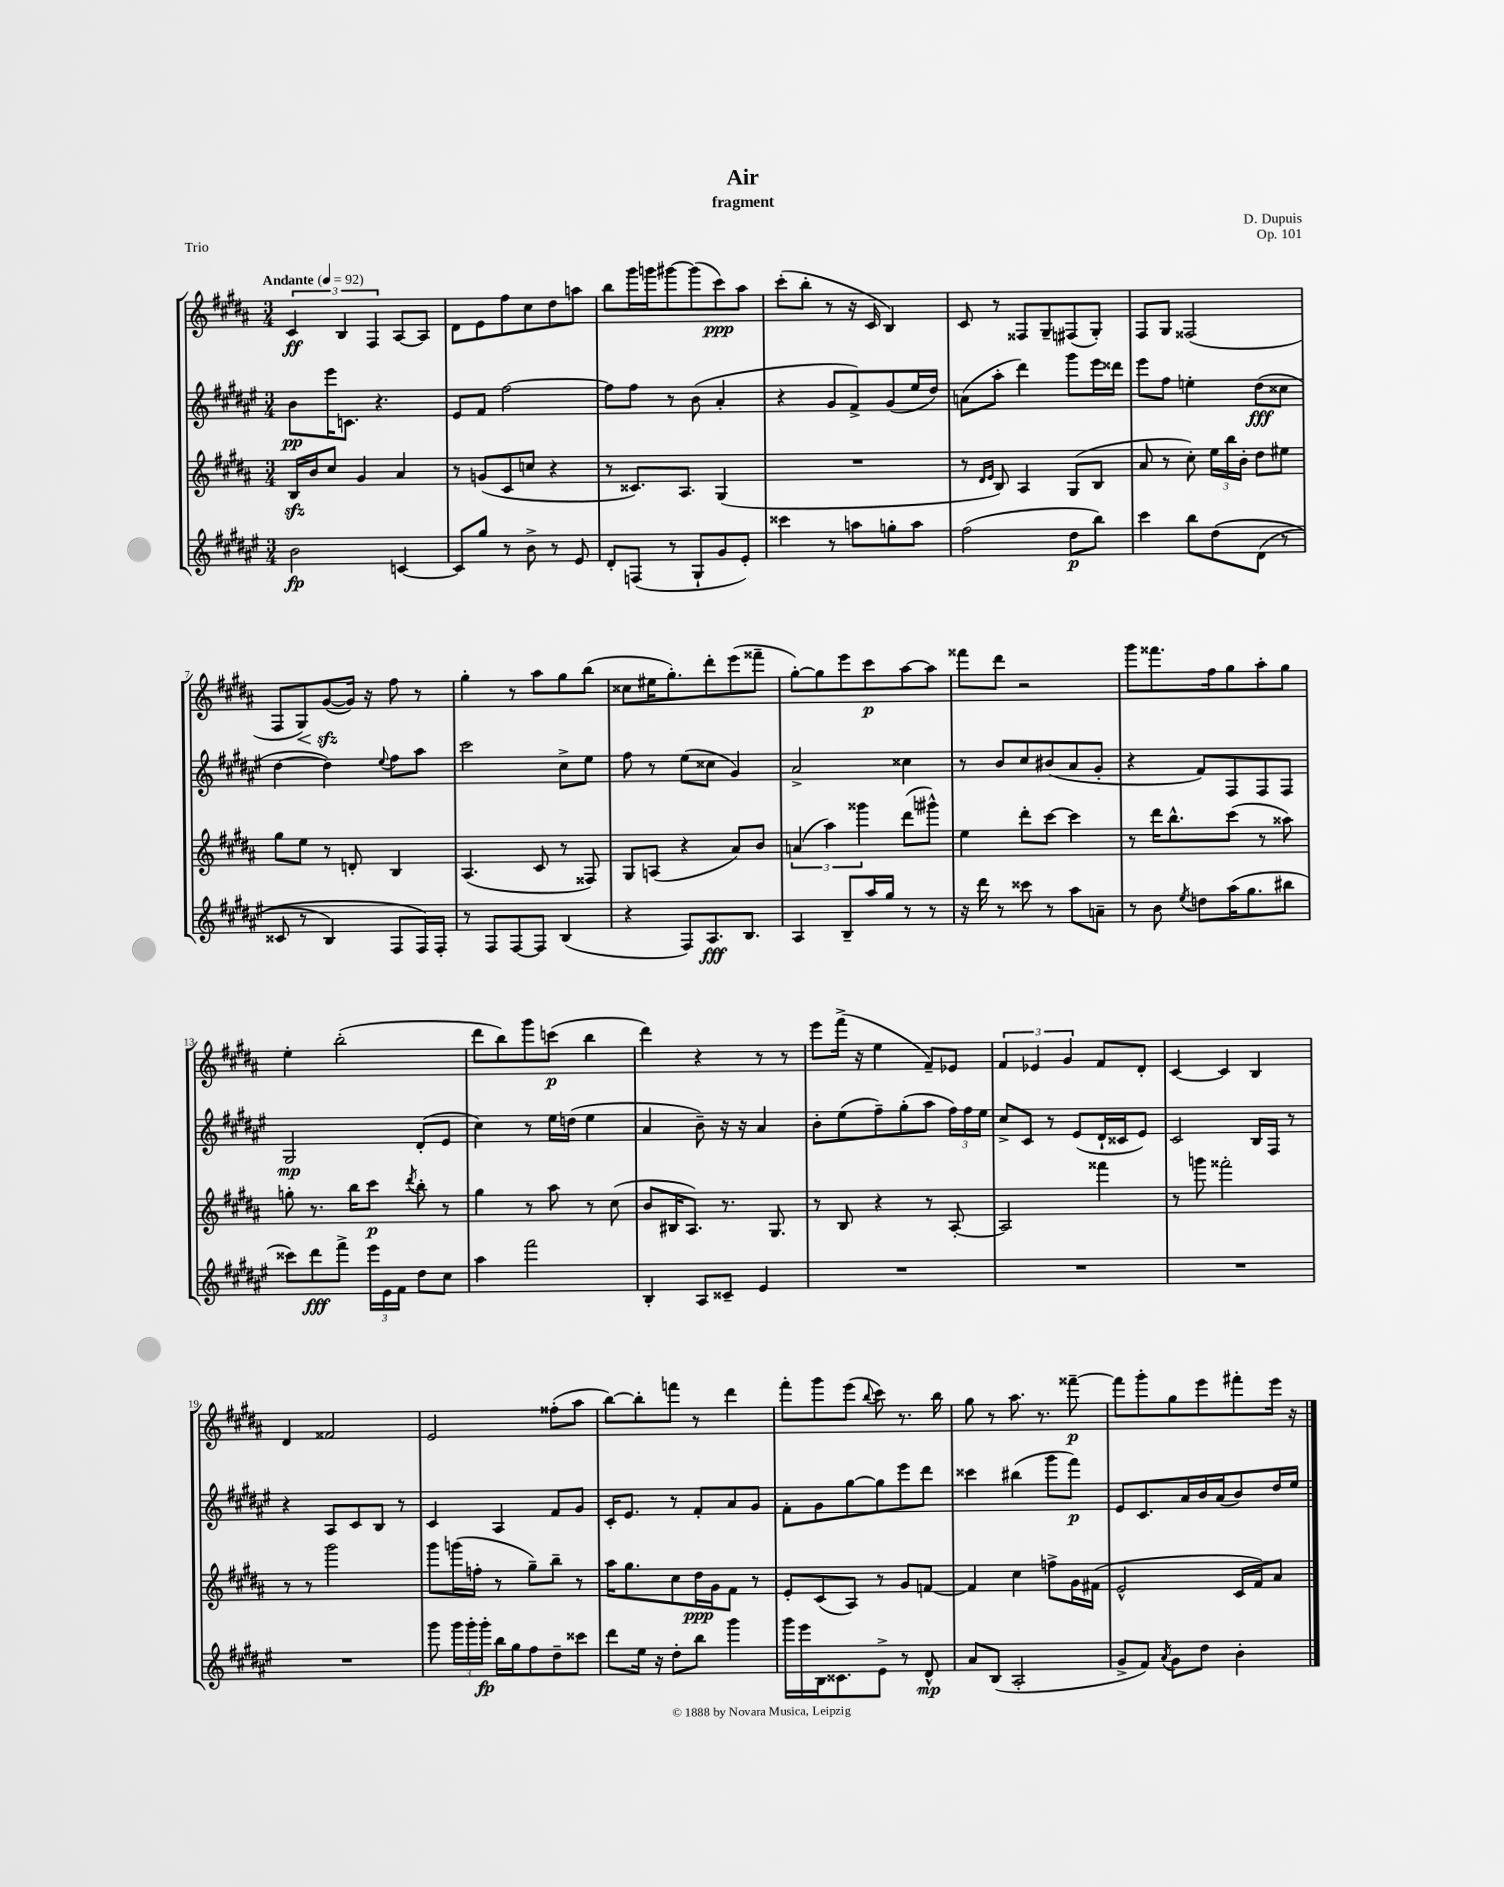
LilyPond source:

\header { title = "Air" composer = "D. Dupuis" subtitle = "fragment" opus = "Op. 101" piece = "Trio" }
<<
\new StaffGroup <<
\new Staff = "s0" {
    \clef treble \key b \major \numericTimeSignature \time 3/4 \tempo "Andante" 4 = 92
    \autoBeamOff \tuplet 3/2 { cis'4\ff b4 fis4 } ais8[~ ais8] |
    dis'8[ e'8 fis''8 cis''8 dis''8 a''8] |
    b''8[ gis'''16 g'''16 gis'''8~ gis'''8( cis'''8\ppp) ais''8] |
    cis'''8[-.( b''8]-. r8 r16 cis'16 b4) |
    cis'8 r8 fisis8[ gis8-- fis8( gis8]-.) |
    fis8[ gis8] fisis2( |
    fis8[ gis8\<) gis'8~\sfz\!( gis'16]) r16 fis''8 r8 |
    gis''4-. r8 ais''8[ gis''8 b''8]( |
    cisis''8[ eis''16 gis''8.-.) dis'''8-. e'''8( fisis'''8]-- |
    gis''8[~-.) gis''8 e'''8 cis'''8\p ais''8~ ais''8] |
    fisis'''8[ dis'''8] r2 |
    gis'''8[ fisis'''8. fis''16 gis''8 ais''8-. gis''8] |
    e''4-. b''2-.( |
    dis'''8[ b''8) gis'''8 c'''8]\p( b''4 |
    dis'''4) r4 r8 r8 |
    e'''8[ fis'''16]->( r16 e''4 fis'8[--) ees'8] |
    \tuplet 3/2 { fis'4 ees'4 gis'4 } fis'8[ dis'8]-. |
    cis'4~ cis'4 b4 |
    dis'4 fisis'2 |
    e'2 fisis''8[-.( ais''8] |
    b''8[~) b''8-. f'''8] r8 dis'''4 |
    fis'''8[-. gis'''8 e'''8]( \appoggiatura { b''8 } cis'''8) r8. b''16 |
    gis''8 r8 ais''8. r8. fisis'''8~--\p |
    fisis'''8[ gis'''8-. gis''8 e'''8 fis'''8-. e'''16] r16 \bar "|." |
}
\new Staff = "s1" {
    \clef treble \key fis \major \numericTimeSignature \time 3/4
    \autoBeamOff b'8[\pp eis'''16 c'8.] r4. |
    eis'8[ fis'8] fis''2~ |
    fis''8[ fis''8] r8 b'8( ais'4-. |
    r4 gis'8[ fis'8->) gis'8( eis''16 dis''16]) |
    a'8[( ais''8]-. dis'''4) gis'''8[ eis'''16 disis'''16] |
    eis'''8[ fis''8] e''4-. dis''8[\fff( cisis''8] |
    dis''4~ dis''4) \appoggiatura { eis''8 } fis''8[ ais''8] |
    cis'''2 cis''8[-> eis''8] |
    fis''8 r8 eis''8[( cisis''8] gis'4) |
    ais'2-> cisis''4 |
    r8 b'8[ cis''8 bis'8( ais'8 gis'8]-. |
    r4 fis'8[) fis8 fis8 fis8] |
    gis2\mp dis'8[-.( eis'8] |
    cis''4) r8 eis''16[ d''16]( eis''4 |
    ais'4 b'8--) r16 r16 ais'4 |
    b'8[-. eis''8( fis''8--) gis''8-.( ais''8] \tuplet 3/2 { fis''16[) fis''16 eis''16] } |
    cis''8[-> cis'8] r8 eis'8[( dis'16-! cisis'16 eis'8]) |
    cis'2 b16[ fis16] r8 |
    r4 ais8[ cis'8 b8] r8 |
    cis'4 ais4 fis'8[ gis'8] |
    cis'16[-. eis'8.] r8 fis'8[-. ais'8 gis'8] |
    fis'8[-. gis'8 gis''8~ gis''8 eis'''8 dis'''8] |
    cisis'''4 bis''4( gis'''8[ fis'''8]\p) |
    eis'8[ cis'8. ais'16 b'16 ais'16( b'8) dis''16 eis''16] \bar "|." |
}
\new Staff = "s2" {
    \clef treble \key b \major \numericTimeSignature \time 3/4
    \autoBeamOff b16[\sfz b'16 cis''8] gis'4 ais'4 |
    r8 g'8[( cis'8 c''8] r4 |
    r8 cisis'8.[) ais8.] gis4( |
    R2. |
    r8 \grace { dis'16[ e'16] } b8) ais4 gis8[( b8] |
    ais'8 r8 cis''8-.) \tuplet 3/2 { e''16[ b''16 b'16]-. } dis''8[ eis''8] |
    gis''8[ e''8] r8 d'8-. b4 |
    ais4.( cis'8 r8 fisis8) |
    gis8[ a8]( r4 ais'8[) b'8] |
    \tuplet 3/2 { a'4( ais''4) gisis'''4 } dis'''8[( gis'''8]-^) |
    e''4 dis'''8[-. cis'''8]~ cis'''4 |
    r8 dis'''16[ b''8.-^ cis'''8]( r8 aisis''8) |
    g''8-. r8. b''16[ cis'''8]\p \acciaccatura { dis'''8 } b''8-. r8 |
    gis''4 r8 ais''8 r8 cis''8( |
    b'8[ bis16 ais8.]) r8. gis8. |
    r8 b8 r4 r8 ais8~-. |
    ais2 fisis'''4 |
    r8 g'''8 fisis'''2-. |
    r8 r8 gis'''2 |
    gis'''8[ g'''16( f''16]-. r8 gis''8[--) b''8]-- r8 |
    ais''16[ gis''8. cis''8 dis''16\ppp gis'16 fis'8] r8 |
    e'8[-. cis'8( ais8]) r8 gis'8[ f'8]~ |
    f'4 cis''4 f''8[-> gis'16 fis'16]( |
    e'2-^ cis'16[ fis'16) ais'8] \bar "|." |
}
\new Staff = "s3" {
    \clef treble \key fis \major \numericTimeSignature \time 3/4
    \autoBeamOff b'2\fp c'4~ |
    c'8[ gis''8] r8 b'8-> r8 eis'8 |
    dis'8[-. f8]( r8 gis8[-! gis'8 eis'8]-.) |
    cisis'''4 r8 a''8[ g''8-. a''8] |
    fis''2( dis''8[\p b''8]) |
    cis'''4 b''8[ dis''8\( dis'8]( r8 |
    cisis'8 r8 b4) fis8[ fis16\) fis16]-. |
    r8 fis8[ fis8~ fis8] b4( |
    r4 fis8[) ais8.\fff b8.] |
    ais4 b8[-- ais''16 gis''16] r8 r8 |
    r16 dis'''16 r8 cisis'''8 r8 ais''8[ a'8]-- |
    r8 b'8 \acciaccatura { eis''8 } d''8[ ais''16( gis''8. bis''8] |
    cisis'''8[) dis'''8\fff fis'''8]-> \tuplet 3/2 { eis'''16[ eis'16 fis'16] } dis''8[ cis''8] |
    ais''4 fis'''2 |
    b4-. ais8[ cisis'8]-- eis'4 |
    R2. |
    R2. |
    R2. |
    R2. |
    gis'''8 \tuplet 3/2 { gis'''16[ gis'''16-. gis'''16]-.\fp } b''16[ gis''16 fis''8 dis''8-- cisis'''8] |
    dis'''8[ eis''16] r16 dis''8[-. b''8] gis'''4 |
    gis'''16[ eis'''16 b16 cisis'8. eis'8]-> r8 dis'8-^\mp |
    ais'8[ b8]( ais2-. |
    gis'8[-> fis'8]) \acciaccatura { ais'8 } gis'8[ dis''8] b'4-. \bar "|." |
}
>>
>>
